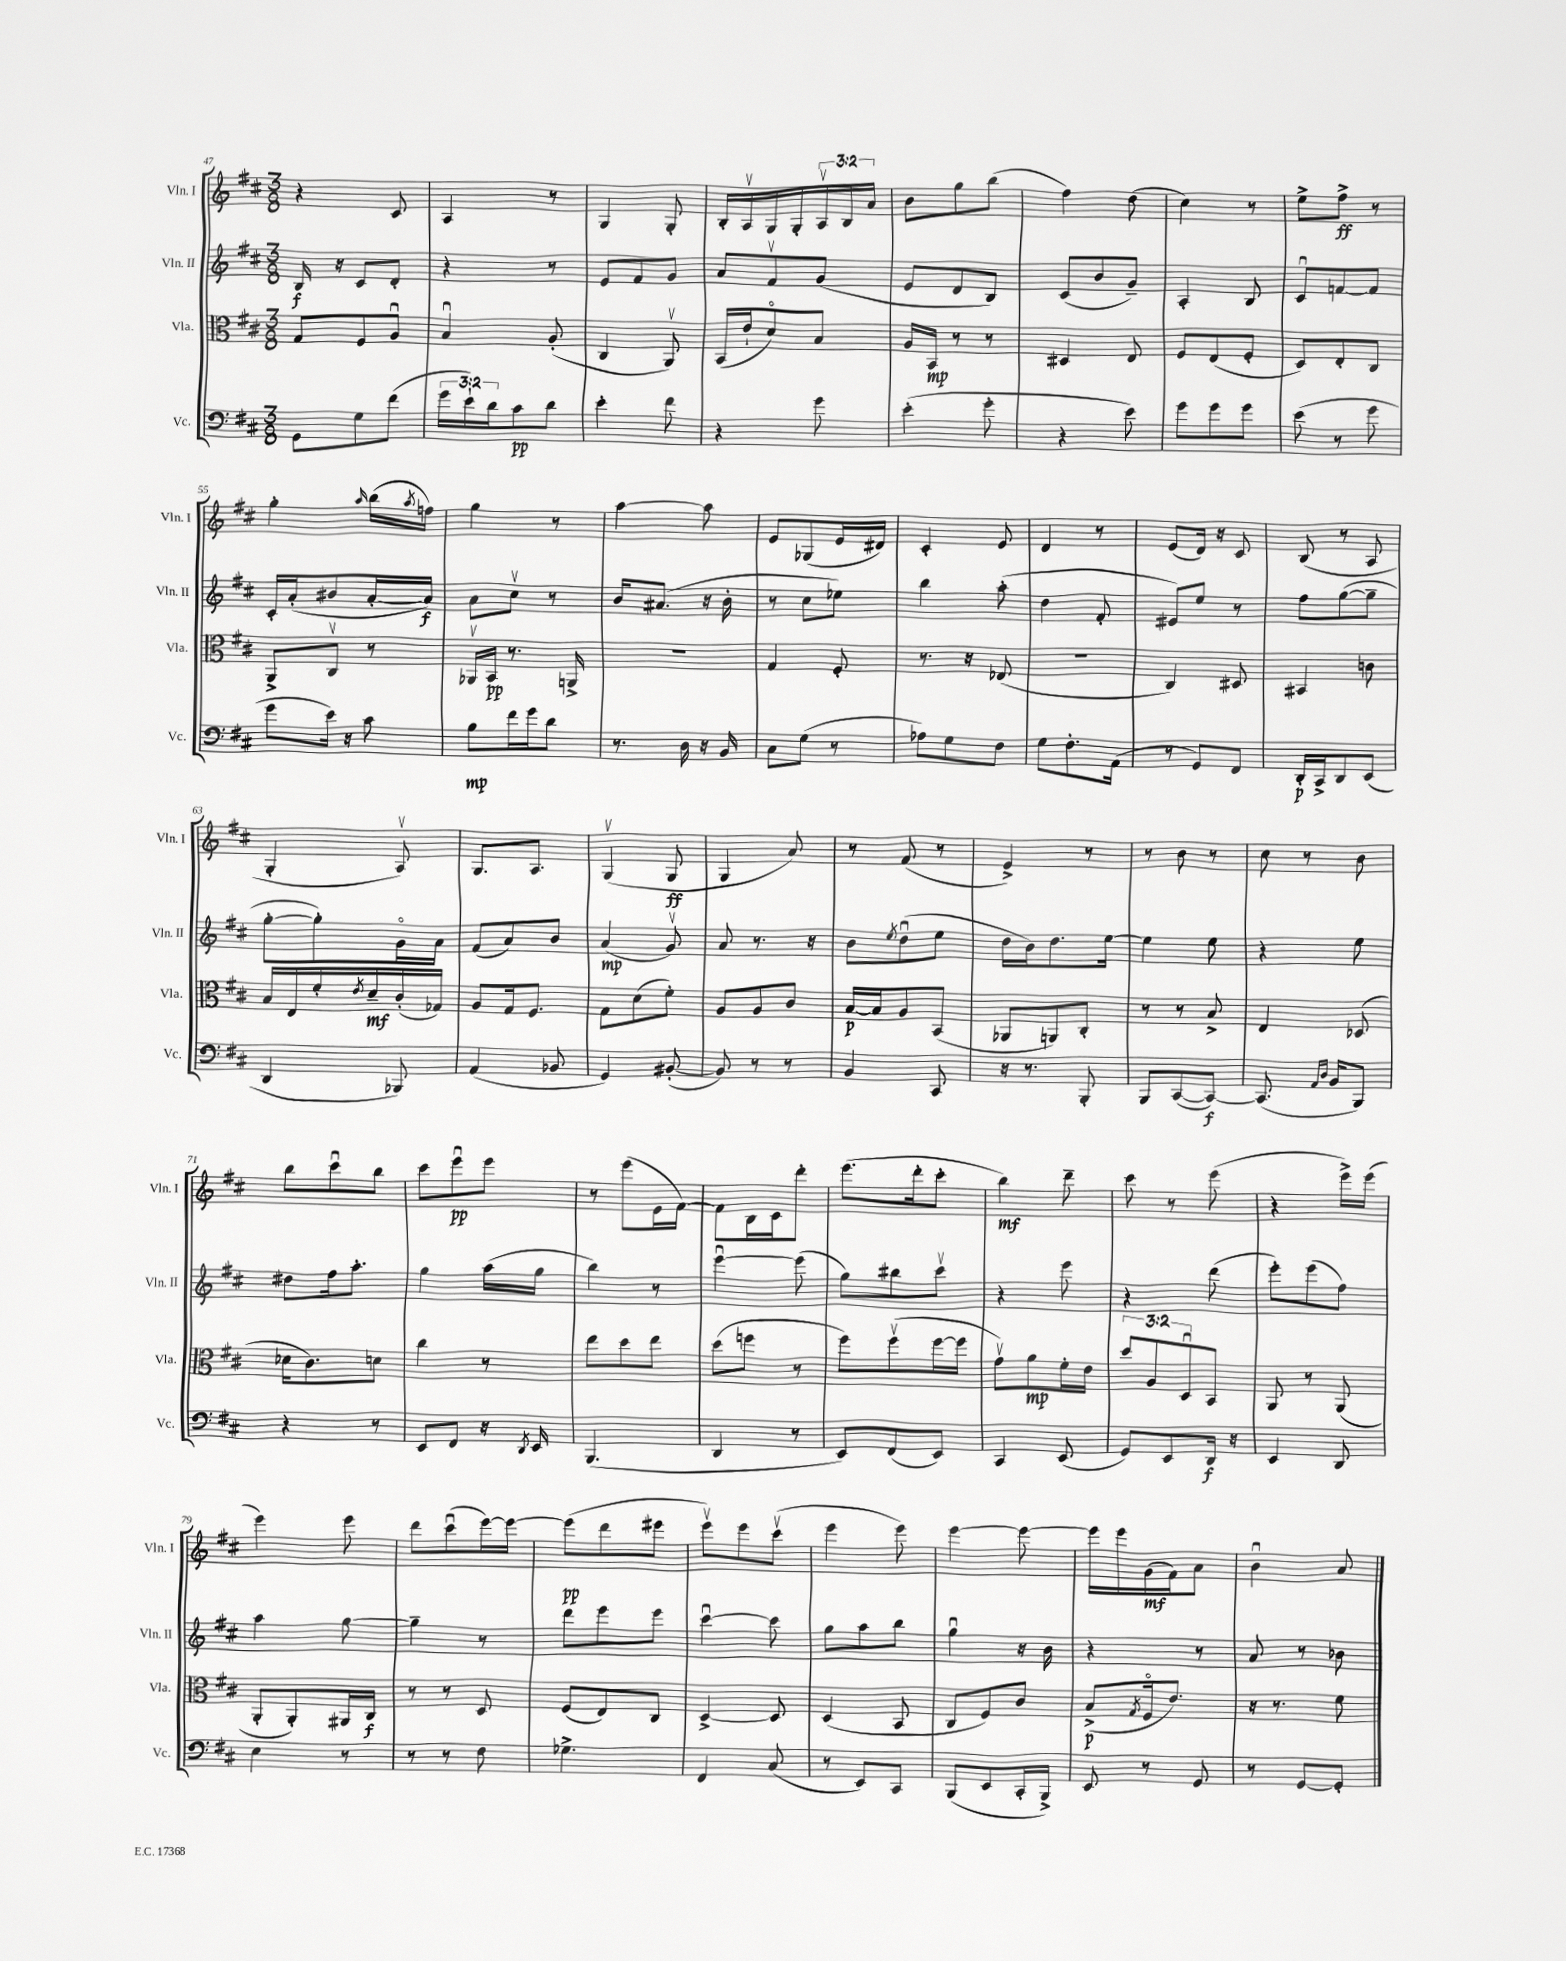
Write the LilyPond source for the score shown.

<<
\new StaffGroup <<
\new Staff = "s0" \with { instrumentName = "Vln. I" shortInstrumentName = "Vln. I" } {
    \clef treble \key d \major \numericTimeSignature \time 3/8 \override Staff.TupletNumber.text = #tuplet-number::calc-fraction-text
    r4 cis'8 |
    a4 r8 |
    g4 g8-. |
    b16-. a16\upbow g16 g16-. \tuplet 3/2 { a16\upbow b16 a'16 } |
    b'8 g''8 b''8( |
    fis''4) d''8( |
    cis''4) r8 |
    e''8-> fis''8->\ff r8 |
    g''4-. \grace { a''16 } b''16( \acciaccatura { a''8 } f''16) |
    g''4 r8 |
    a''4~ a''8 |
    e'8 ges8( e'16 dis'16) |
    cis'4-. e'8 |
    d'4 r8 |
    e'8( d'16) r16 cis'8 |
    b8( r8 a8 |
    g4-. a8\upbow) |
    g8. a8. |
    g4\upbow( g8\ff |
    g4 a'8) |
    r8 fis'8( r8 |
    e'4->) r8 |
    r8 b'8 r8 |
    cis''8 r8 b'8 |
    b''8 cis'''8\downbow b''8 |
    cis'''8 e'''8\downbow\pp e'''8 |
    r8 e'''8( e'16 fis'16~) |
    fis'8 b16 cis'16 d'''8-. |
    e'''8.( d'''16-. cis'''8-. |
    b''4\mf) d'''8-- |
    cis'''8 r8 e'''8( |
    r4 e'''16->) e'''16( |
    e'''4) e'''8 |
    d'''8 cis'''8\downbow( e'''16~) e'''16~ |
    e'''8\pp( d'''8 eis'''8 |
    e'''8\upbow) e'''8 cis'''8\upbow( |
    e'''4 e'''8) |
    e'''4~ e'''8~ |
    e'''16 e'''16 g'16\mf( fis'16) a'8 |
    b'4\downbow a'8 \bar "|." |
}
\new Staff = "s1" \with { instrumentName = "Vln. II" shortInstrumentName = "Vln. II" } {
    \clef treble \key d \major \numericTimeSignature \time 3/8
    b16\f r16 cis'8 d'8-. |
    r4 r8 |
    e'8 fis'8 g'8 |
    a'8 fis'8\upbow g'8( |
    e'8 d'8 b8) |
    cis'8( b'8 g'8--) |
    a4-. b8 |
    cis'8\downbow f'8~ f'8 |
    cis'16-. a'16-.( bis'8 a'16~-. a'16\f) |
    a'8 cis''8\upbow r8 |
    b'16 ais'8.( r16 b'16-. |
    r8 cis''8 ees''8) |
    b''4 a''8-.( |
    d''4 fis'8-. |
    eis'8) e''8 r8 |
    fis''8 g''8~( g''8-- |
    g''8~-. g''8-.) g'16\flageolet a'16 |
    fis'8( a'8) b'8 |
    a'4\mp( g'8\upbow) |
    a'8 r8. r16 |
    b'8 \acciaccatura { e''8 } d''8\downbow( e''8 |
    d''16 b'16) d''8. e''16~ |
    e''4 e''8 |
    r4 e''8 |
    dis''8 fis''16 a''8.-. |
    g''4 a''16( g''16 |
    b''4) r8 |
    e'''4~\downbow e'''8( |
    g''8) bis''8 cis'''8\upbow |
    r4 e'''8 |
    r4 d'''8( |
    e'''8-.) e'''8( fis''8) |
    a''4 g''8~ |
    g''4-- r8 |
    d'''8 e'''8 e'''8 |
    cis'''4~\downbow cis'''8 |
    g''8 a''8 b''8 |
    g''4\downbow r16 b'16 |
    r4 r8 |
    a'8 r8 bes'8 \bar "|." |
}
\new Staff = "s2" \with { instrumentName = "Vla." shortInstrumentName = "Vla." } {
    \clef alto \key d \major \numericTimeSignature \time 3/8 \override Staff.TupletNumber.text = #tuplet-number::calc-fraction-text
    g8 fis8 a8\downbow |
    b4\downbow a8-.( |
    cis4 a,8\upbow) |
    b,16( e'16-! d'8\flageolet) b8 |
    a16 b,16\mp r8 r8 |
    dis4 e8 |
    fis8 e8( fis8-. |
    d8) e8-. cis8 |
    a,8-> cis8\upbow r8 |
    aes,16\upbow b,16\pp r8. a,16-> |
    R4. |
    g4 fis8-. |
    r8. r16 ees8( |
    r4. |
    cis4) dis8 |
    bis,4 c'8 |
    b16 e16 fis'16-. \acciaccatura { e'8 } d'16--\mf cis'16-.( ges16) |
    a8 g16 fis8. |
    g8 d'8( fis'8-.) |
    a8 a8 cis'8 |
    b16~\p b16 a8 b,8( |
    aes,8 a,8) cis8-. |
    r8 r8 b8-> |
    e4 des8( |
    des'16 cis'8.) d'8 |
    cis''4 r8 |
    e''8 d''8 e''8 |
    d''8( f''8 r8 |
    fis''8) fis''8\upbow( fis''16~ fis''16 |
    g'8\upbow) a'8\mp fis'16-. e'16 |
    \tuplet 3/2 { d''8 a8 d8\downbow } b,8 |
    a,8 r8 a,8( |
    a,8-. a,8-.) ais,16 cis16\f |
    r8 r8 d8 |
    fis8( e8) cis8 |
    d4~-> d8 |
    d4( b,8 |
    cis8 fis8) cis'8 |
    b8->\p( \acciaccatura { g8 } fis16\flageolet e'8.) |
    r16 r8. fis'8 \bar "|." |
}
\new Staff = "s3" \with { instrumentName = "Vc." shortInstrumentName = "Vc." } {
    \clef bass \key d \major \numericTimeSignature \time 3/8 \override Staff.TupletNumber.text = #tuplet-number::calc-fraction-text
    g,8 g8 fis'8( |
    \tuplet 3/2 { g'16 e'16-!) d'16 } cis'8\pp d'8 |
    e'4-. fis'8 |
    r4 g'8 |
    e'4-.( g'8-. |
    r4 e'8) |
    g'8 g'8 g'8 |
    e'8( r8 g'8 |
    g'8 e'16) r16 cis'8 |
    b8\mp fis'16 g'16 d'8 |
    r8. d16 r16 b,16 |
    cis8 g8( r8 |
    aes8) g8 fis8 |
    g8 fis8.-. a,16( |
    r8 g,8) fis,8 |
    d,16-.\p cis,16-> d,8 e,8( |
    d,4 bes,,8) |
    a,4( bes,8 |
    g,4) bis,8~-.( |
    bis,8) r8 r8 |
    b,4 cis,8 |
    r16 r8. b,,8-. |
    b,,8 cis,8~( cis,8~\f) |
    cis,8.( \grace { a,16 d16 } b,16 b,,8) |
    r4 r8 |
    e,8 fis,8 r16 \acciaccatura { d,8 } e,16 |
    b,,4.( |
    d,4 r8 |
    e,8) fis,8( e,8) |
    cis,4 e,8( |
    g,8) e,8 d,16\f r16 |
    e,4 d,8 |
    e4 r8 |
    r8 r8 fis8 |
    ges4.-> |
    fis,4 cis8( |
    r8 e,8) cis,8 |
    b,,8( e,8 cis,16-. b,,16->) |
    e,8 r8 g,8 |
    r8 g,8~ g,8-. \bar "|." |
}
>>
>>
\layout { \context { \Score currentBarNumber = #47 } }
